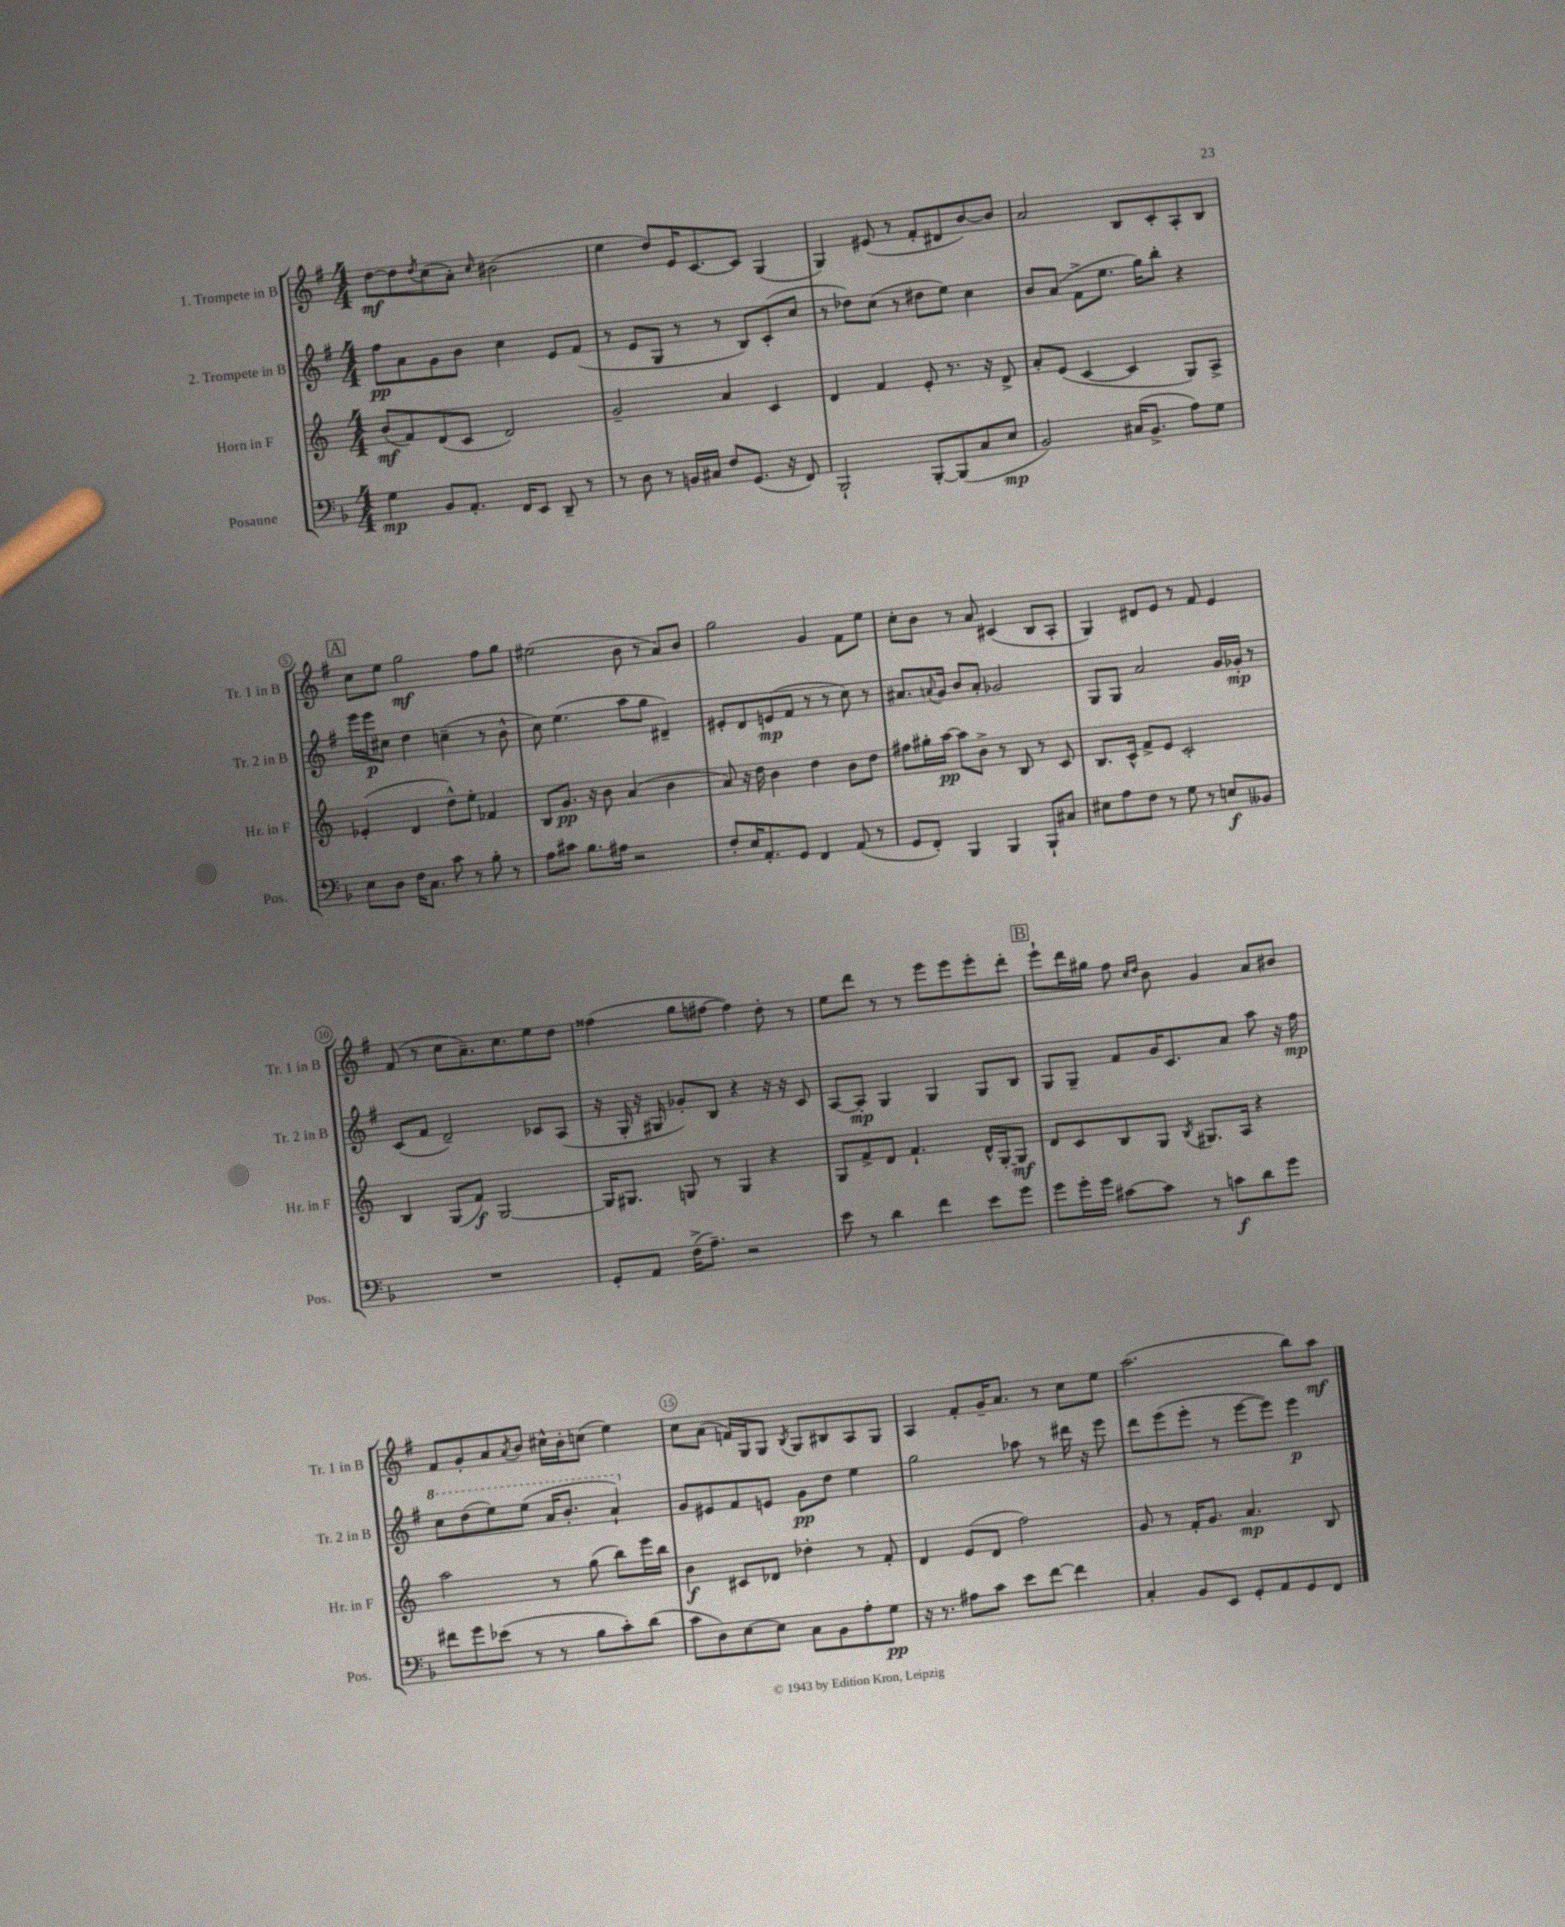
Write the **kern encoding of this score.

**kern	**kern	**kern	**kern
*staff4	*staff3	*staff2	*staff1
*clefF4	*clefG2	*clefG2	*clefG2
*k[b-]	*k[]	*k[f#]	*k[f#]
*M4/4	*M4/4	*M4/4	*M4/4
4G	(8b	8ff#	[8dd
.	8f)	8a	8dd]
.	.	.	8qdd
8BB-	(8d	8g	(8cc
8.AA'	8c	8b	8a')
.	.	.	16qqcc
.	2d)	4cc	(2b#
16FF	.	.	.
8EE	.	.	.
8DD~	.	8e	.
8r	.	(8f#	.
=	=	=	=
8r	2g~	8r	4ee
8D	.	8e	.
8r	.	8G	8dd)
16BB	.	8r	16e
16C#	.	.	[8.c
8F	4a	8r	.
(8.GG	.	8B)	8c]
.	4c	(8c'	(4G
16r	.	.	.
8FF)	.	8cc	.
=	=	=	=
2BBB-`	4d	8r	4G)
.	.	8dd-)	.
.	4f	(8cc	(8e#
.	.	8r	8r
[8BBB-'	8e'	8dd#	8f#'
(8BBB-]	8.r	8ee)	8d#
8C	.	4cc	[8b)
.	16r	.	.
8E	8d^	.	8b]
=	=	=	=
2BB-)	8a'	8b	2a
.	(8e	(8a	.
.	[4c	8f#^	.
.	.	8.ee	.
(16C#	4c]	.	8B
8.BB-^	.	16gg)	.
.	.	8bb'	8c'
8A)	8G)	4r	8A'
8G	8A^	.	8B
=	=	=	=
8E	(4e-'	16eee	8cc
.	.	16eee	.
8D	.	8cc#	8ee
16F	4d	4dd	2gg
8.C	.	.	.
8c	8dd^^)	(4cc~	.
8r	8ee'	.	.
8B-'	4f-	8r	8ff#
8r	.	8b^^	8gg
=	=	=	=
8A	8B	8cc)	(2ee#
8c#	8.g	(4.ee	.
8.B-	.	.	.
.	16r	.	.
.	8b	.	.
16A#	.	.	.
2r	(4a	8aa	8b
.	.	8gg	8r
.	4b	4d#~)	8a)
.	.	.	8b
=	=	=	=
8F'	8a)	8e#'	2gg
16E	16r	8d	.
8.AA'	16dd	.	.
.	4b	(8e	.
8GG	.	8f#	.
4FF	4dd	8r	4g
.	.	8r	.
(8AA	8b	8cc)	8f#
8r	8dd	8r	8ee
=	=	=	=
8GG	8ff#	8.a#	8cc'
8FF')	16gg#'	.	8b
.	.	8qqa	.
.	[16aa	16g	.
4BBB-	8aa]	8b	8r
.	8b^	8a'	8a
4BBB-	8r	2g-	(4c#
.	8B	.	.
8BBB-`	8r	.	8B
8C#	8c	.	8A'
=	=	=	=
8E#	8.B	8G	4G)
8A	.	8G	.
.	16c^^	.	.
8F	8f^	2a	8d#
8r	8e	.	8e
8G	2c'	.	8r
8r	.	.	8f#
8E	.	16g	4e
.	.	16g-'	.
8BB--	.	8r	.
=	=	=	=
1r	4B	(8c	(8f#
.	.	8f#	8r
.	(8G	2d~)	8cc
.	8f)	.	8.a~)
.	[2G	.	.
.	.	.	8.cc
.	.	8c-	8ee
.	.	(8A	8dd
=	=	=	=
8GG'	16G]	16r	(4ff##
.	8.G#	16G'	.
8AA	.	16r	.
.	.	16G#	.
(16F^	8G	8g-')	8gg
8.A~)	.	.	.
.	8r	8B	[8ff#
2r	4G	4r	4ff#])
.	4r	16r	8dd'
.	.	16r	.
.	.	8c	8r
=	=	=	=
8e	8G	[8A	8ee
8r	8f^	8A']	8ddd
4d	8d	4G	8r
.	4.f`	.	8r
4f	.	4G	8eee
.	.	.	8eee
8e	16d^^	8G	8eee'
.	[16G'	.	.
8g	8G]	8B	8ddd'
=	=	=	=
8g	8d	8G	8eee`
16g'	8c	8G~	16ddd
16g	.	.	16gg#
[8c#	8B	8f#	8ff#
.	.	.	16qqcc
.	.	.	16qqdd
8c#]	8G	16g	8b
.	.	8.c	.
.	8qB	.	.
8r	8.G#	.	4g
8c	.	8a	.
.	16A	.	.
8d	4r	8aa	8a
8g	.	16r	8b#
.	.	16ff#	.
=	=	=	=
8f#	2aa	8ccc	8f#
8g	.	(8ddd	8g'
(8e-	.	8eee)	8a
.	.	.	8qa
8r	.	(8eee	8b
8r	8r	16aa	16cc#^^
.	.	8.bb'	16b'
8B-	(8gg	.	(8cc
8c')	8bb)	4aa`)	4ee)
(8d	16eee	.	.
.	16bb	.	.
=	=	=	=
8c	4b	8g	8cc
8D)	.	8e#	(8a
[8E	8c#	8f#	16f)
.	.	.	16G
8E]	8d-	8e	8G
.	.	.	8qB
8C	4dd-'	8g	8G
8BB-	.	8dd	8B#
8A'	8r	4ee	8A
8G	8f'	.	8G
=	=	=	=
16r	4d	2gg	4A
8.r	.	.	.
8A#	(8e	.	8f#'
8c	8d	.	16g~
.	.	.	8.a
8e	2ff)	8aa-	.
[8f	.	8r	8r
4f]	.	16ddd#	8cc
.	.	16r	.
.	.	8eee	8ee
=	=	=	=
4C'	8g	8ddd	(2.aa
.	8r	(8eee	.
8BB-	16f'	8eee'	.
.	8.g	.	.
8EE	.	8r	.
8GG'	4.a	[8eee	.
8AA	.	8eee])	.
8GG	.	4eee	8bb)
8FF	8B	.	8aa
==	==	==	==
*-	*-	*-	*-
